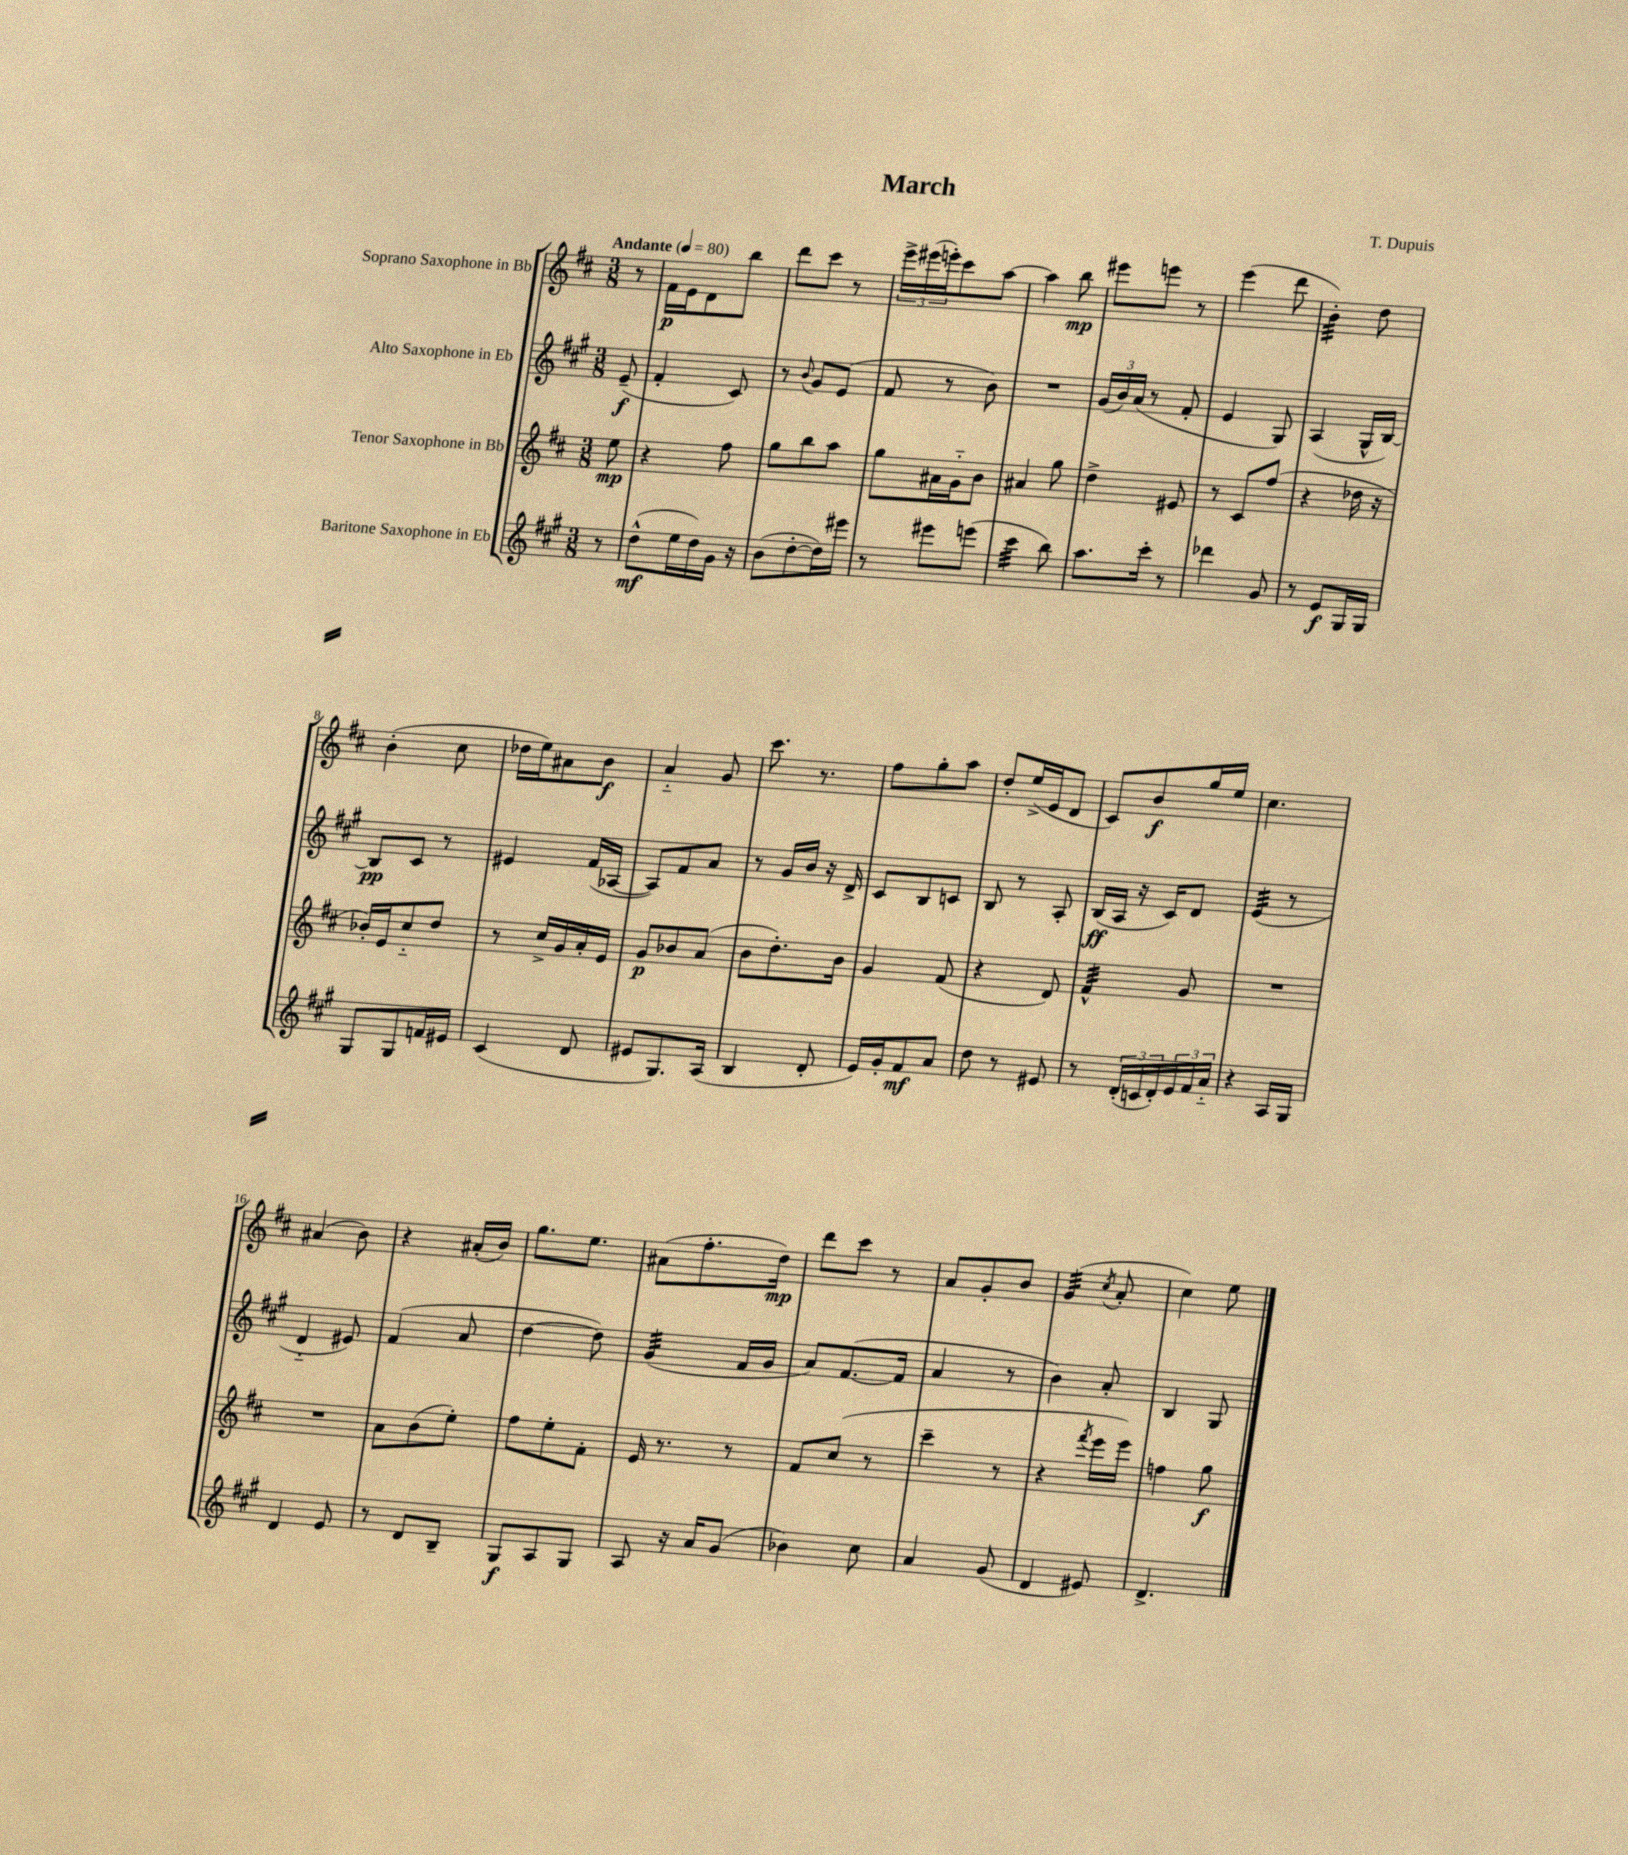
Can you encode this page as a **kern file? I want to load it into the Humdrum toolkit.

**kern	**kern	**kern	**kern
*staff4	*staff3	*staff2	*staff1
*clefG2	*clefG2	*clefG2	*clefG2
*k[f#c#g#]	*k[f#c#]	*k[f#c#g#]	*k[f#c#]
*M3/8	*M3/8	*M3/8	*M3/8
*MM80	*MM80	*MM80	*MM80
8r	8ee\	(8e~/	8r
=	=	=	=
(8dd^^\L	4r	4f#'/	16f#\LL
.	.	.	16e\J
16ee\L	.	.	8d\
16dd\)	.	.	.
16g#\JJ	8ff#\	8c#/)	8bb\J
16r	.	.	.
=	=	=	=
(8b\L	8gg\L	8r	8ddd\L
.	.	8qqb/	.
[8dd'\	8bb\	8g#/L	8ccc#\J
16dd\]L)	8aa\J	(8e/J	8r
16eee#\JJ	.	.	.
=	=	=	=
8r	8gg\L	8f#/	24eee^\LL
.	.	.	(24eee#\
.	.	.	24eee'\J)
8eee#\L	16a#\L	8r	8ccc#\
.	16g'~\J	.	.
(8eee\J	8b\J	8b\)	[8aa\J
=	=	=	=
4ccc#\	4a#/	4.r	4aa\]
8bb\)	8gg\	.	8bb\
=	=	=	=
8.aa\L	4dd^\	(24g#/LL	8eee#\L
.	.	24b/)	.
.	.	(24a/JJ	.
.	.	8r	8eee\J
16ccc#'\Jk	.	.	.
8r	8e#/	8f#'/	8r
=	=	=	=
4ddd-\	8r	4e/	(4eee\
.	8c#/L	.	.
8g#/	(8ff#/J	8G#/)	8ddd\
=	=	=	=
8r	4r	(4A/	4b'\)
8e/L	.	.	.
16G#/L	16dd-\	16G#^^/LL	8dd\
16G#/JJ	16r	[16B/JJ)	.
=	=	=	=
8G#/L	16b-'/LL)	8B/]L	(4b'\
.	16e/J	.	.
8G#/	8cc#'~/	8c#/J	.
16f/L	8dd/J	8r	8cc#\
16e#/JJ	.	.	.
=	=	=	=
(4c#/	8r	4e#/	16dd-\LL
.	.	.	16ee\J)
.	16cc#^/LL	.	8a#\
.	16g/	.	.
8d/	16a'/	(16f#/LL	8b\J
.	16e/JJ	[16A-/JJ	.
=	=	=	=
8e#/L	8g/L	8A-/]L)	4a'~/
8.G#/)	8b-/	8f#/	.
.	(8a/J	8a/J	8g/
(16A/Jk	.	.	.
=	=	=	=
4B/	8b\L	8r	8.ccc#\
.	8.dd'\)	16g#/LL	.
.	.	16b/JJ	8.r
8d'/	.	16r	.
.	16b\Jk	16d^/	.
=	=	=	=
16e/LL)	4g/	8c#/L	8ff#\L
16g#'/J	.	.	.
8f#/	.	8B/	8gg'\
8a/J	(8f#/	8c/J	8aa\J
=	=	=	=
8dd\	4r	8B/	8dd'/L
8r	.	8r	(16ee^/L
.	.	.	16e/J
8e#/	8d/)	8A'/	8d/J
=	=	=	=
8r	4f#^^/	(16B/LL	8c#/L)
.	.	16A/JJ	.
(24d'/LL	.	16r	8b/
24c/	.	.	.
.	.	16c#/LK)	.
24d'/)	.	.	.
24e/	8g/	8d/J	16gg/L
24f#/	.	.	.
.	.	.	16ee/JJ
24a'~/JJ	.	.	.
=	=	=	=
4r	4.r	(4e/	4.cc#\
16A/LL	.	8r	.
16G#/JJ	.	.	.
=	=	=	=
4d/	4.r	4d'~/	(4a#/
8e/	.	8e#/)	8b\)
=	=	=	=
8r	8a\L	(4f#/	4r
8d/L	(8b\	.	.
8B~/J	8ee'\J)	8a/	(16a#'/LL
.	.	.	16b/JJ)
=	=	=	=
8G#/L	8ff#\L	[4dd\	8.gg\L
8A/	8ee'\	.	.
.	.	.	8.ee\J
8G#/J	8f#'\J	8dd\])	.
=	=	=	=
8A/	16e/	(4g#/	(8a#\L
.	8.r	.	.
16r	.	.	8.ff#'\
16a/LK	.	.	.
(8g#/J	8r	16f#/LL	.
.	.	16g#/JJ	16dd\Jk)
=	=	=	=
4b-\)	8f#/L	8a/L)	8ddd\L
.	(8cc#/J	([8.f#/	8ccc#\J
8cc#\	8r	.	8r
.	.	16f#/]Jk	.
=	=	=	=
4a/	4ccc#~\	4a/	8a/L
.	.	.	8g'/
(8g#/	8r	8r	8b/J
=	=	=	=
4d/	4r	4b\)	(4g/
.	8qfff#/	.	8qcc#/
8e#/)	16eee\LL	8a'/	8a'/
.	16eee\JJ)	.	.
=	=	=	=
4.d^/	4ff\	4B/	4cc#\)
.	8gg\	8G#/	8ee\
==	==	==	==
*-	*-	*-	*-
